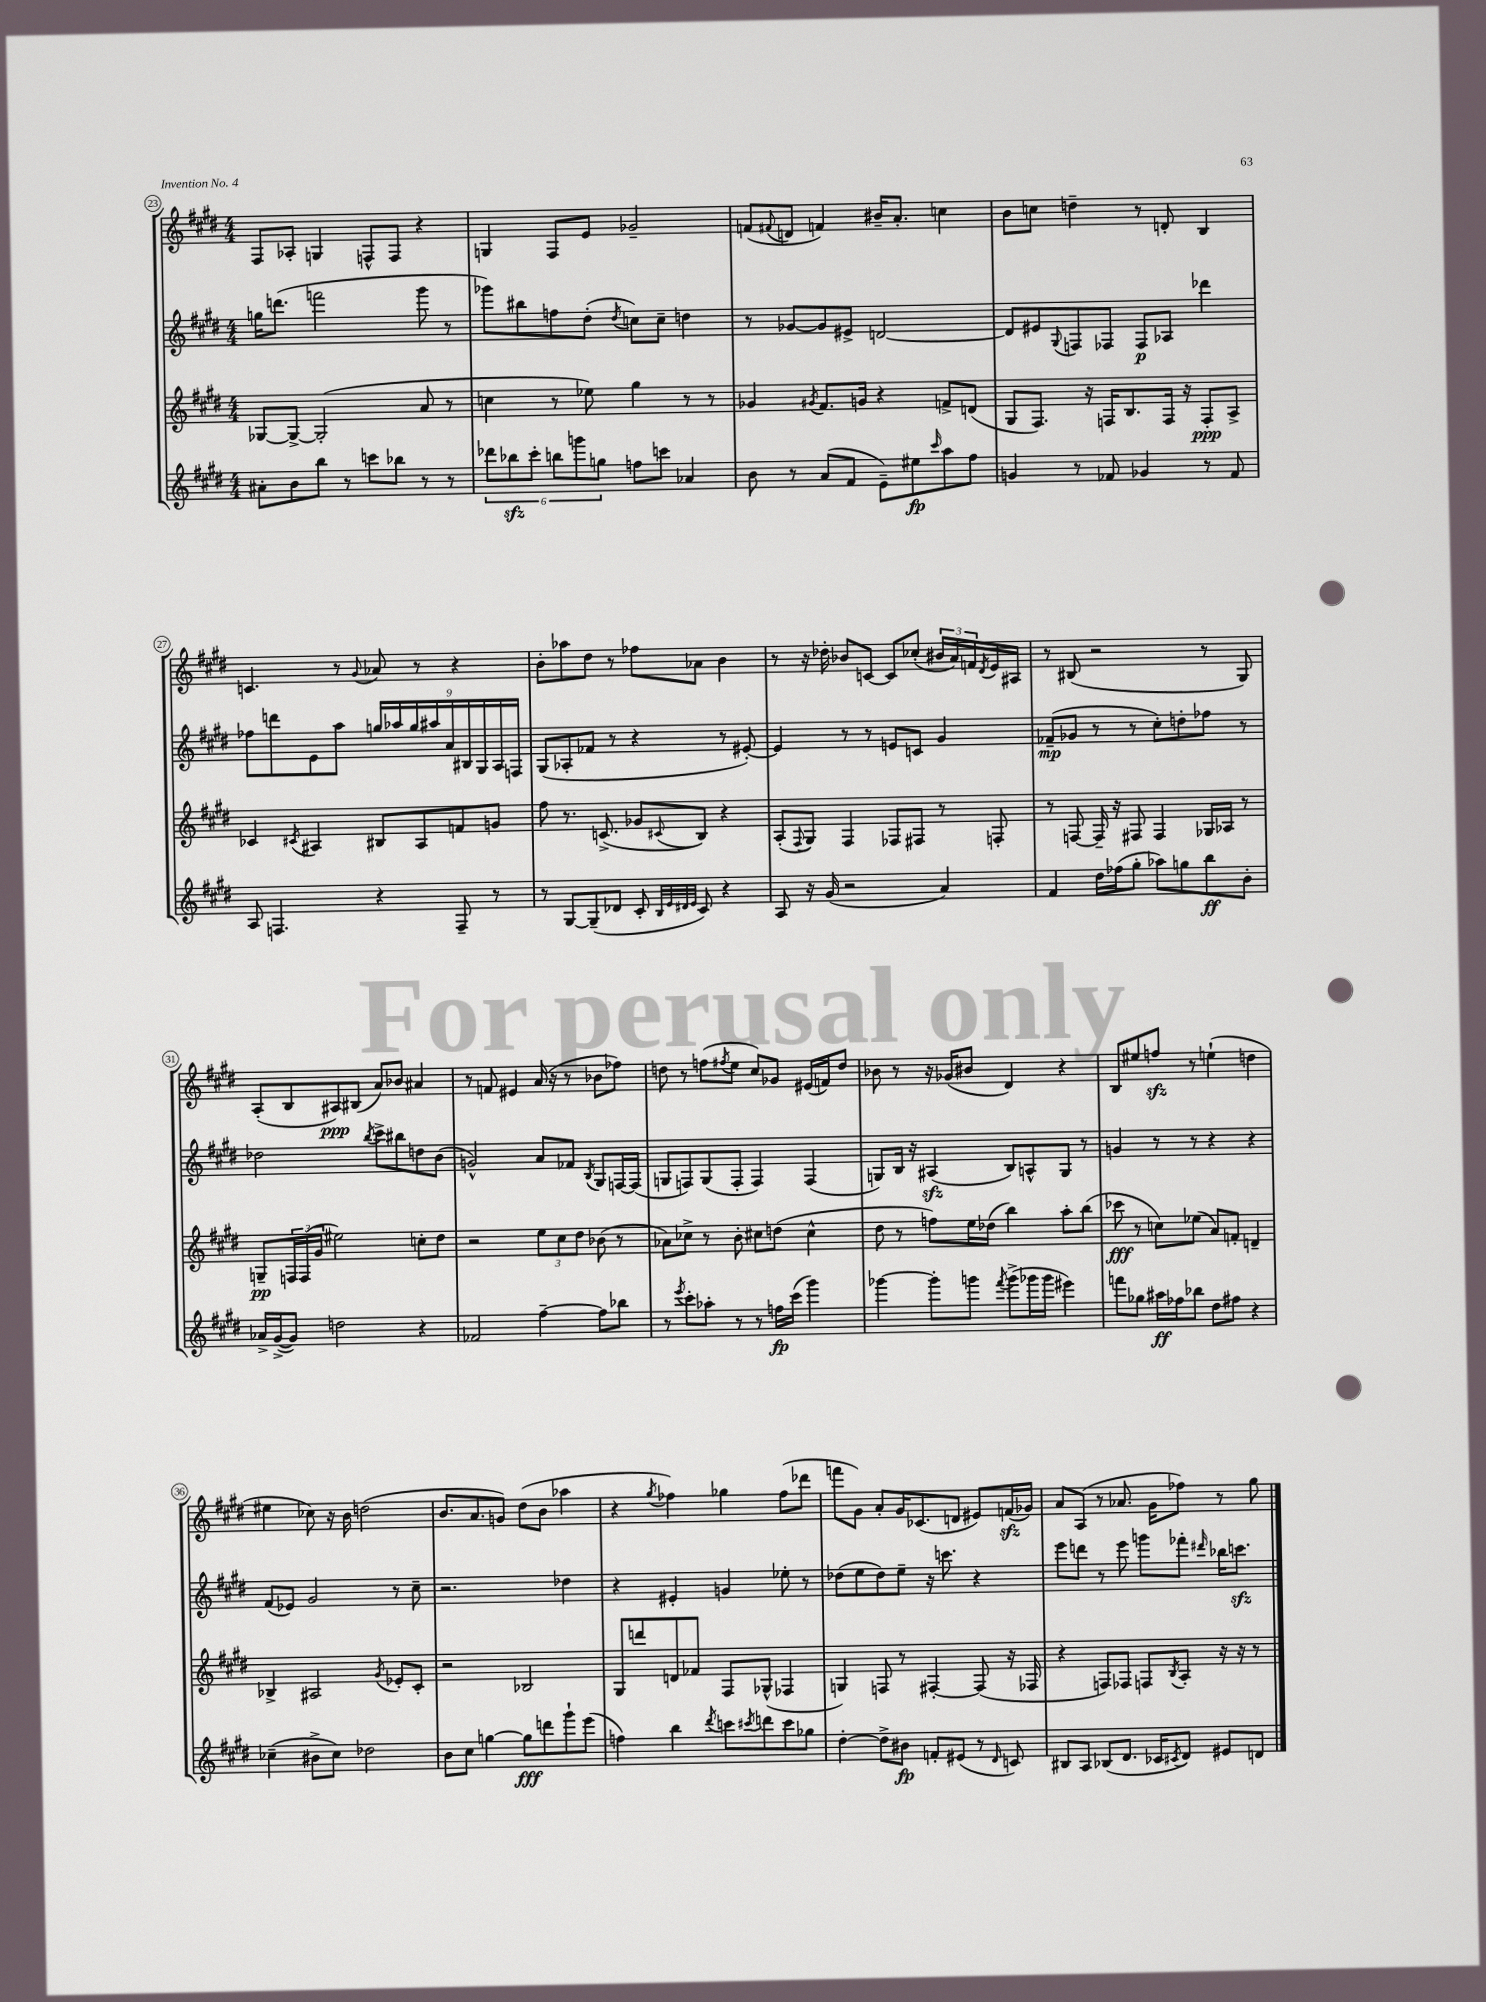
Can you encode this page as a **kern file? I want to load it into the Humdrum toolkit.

**kern	**dynam	**kern	**dynam	**kern	**dynam	**kern	**dynam
*part4	*part4	*part3	*part3	*part2	*part2	*part1	*part1
*staff4	*staff4	*staff3	*staff3	*staff2	*staff2	*staff1	*staff1
*clefG2	*	*clefG2	*	*clefG2	*	*clefG2	*
*k[f#c#g#d#]	*	*k[f#c#g#d#]	*	*k[f#c#g#d#]	*	*k[f#c#g#d#]	*
*M4/4	*	*M4/4	*	*M4/4	*	*M4/4	*
=23	=23	=23	=23	=23	=23	=23	=23
8a#X'\L	.	[8G-X/L	.	16ggn\KL	.	8F#/L	.
.	.	.	.	(8.dddn\J	.	.	.
8b\	.	8G-^/J_	.	.	.	8A-X'/J	.
8bb\J	.	(2G-'/]	.	2fffn\	.	4Gn/	.
8r	.	.	.	.	.	.	.
8cccn\L	.	.	.	.	.	8Fn^^/L	.
8bb-X\J	.	.	.	.	.	8F/J	.
8r	.	8a/	.	8ggg#\	.	4r	.
8r	.	8r	.	8r	.	.	.
=24	=24	=24	=24	=24	=24	=24	=24
12ddd-X\L	.	4ccn\	.	8ggg-X\L)	.	4Gn/	.
12bb-Xzz\	.	.	.	.	.	.	.
.	.	.	.	8bb#X\	.	.	.
12ccc#'\J	.	.	.	.	.	.	.
12bbn\L	.	8r	.	8ffn\	.	8F#/L	.
12gggn\	.	.	.	.	.	.	.
.	.	8ee-X\)	.	(8dd#'\J	.	8e/J	.
12ggn\J	.	.	.	.	.	.	.
.	.	.	.	8qdd#/	.	.	.
8ffn\L	.	4gg#\	.	8ccn\L)	.	2g-X~/	.
8cccn\J	.	.	.	8cc~\J	.	.	.
4a-X/	.	8r	.	4ddn\	.	.	.
.	.	8r	.	.	.	.	.
=25	=25	=25	=25	=25	=25	=25	=25
8b\	.	4g-X/	.	8r	.	(8fn/L	.
.	.	.	.	.	.	8qqf#X/	.
8r	.	.	.	[8g-X/L	.	8dn/J	.
.	.	8qg#X/	.	.	.	.	.
(8a/L	.	8.f#/L	.	8g-/]	.	4fn/)	.
8f#/J	.	.	.	8e#X^/J	.	.	.
.	.	16gn/Jk	.	.	.	.	.
8e~\L)	.	4r	.	[2dn/	.	16b#X~/KL	.
.	.	.	.	.	.	8.a'/J	.
8ee#X\	fp	.	.	.	.	.	.
16qqccc#/	.	.	.	.	.	.	.
8aa\	.	8fn^/L	.	.	.	4ccn\	.
8ff#\J	.	(8dn/J	.	.	.	.	.
=26	=26	=26	=26	=26	=26	=26	=26
4gn/	.	8G#/L	.	8d/L]	.	8b\L	.
.	.	8.F#/J)	.	8e#X/	.	8ccn\J	.
.	.	.	.	8qqG#/	.	.	.
8r	.	.	.	8Fn/	.	4ddn~\	.
.	.	16r	.	.	.	.	.
8f-X/	.	16Fn/KL	.	8F-X/J	.	.	.
.	.	8.B/	.	.	.	.	.
4g-X/	.	.	.	8F-/L	p	8r	.
.	.	16F/Jk	.	8A-X/J	.	8dn'/	.
.	.	16r	.	.	.	.	.
8r	.	8F'/L	ppp	4ddd-X\	.	4B/	.
8f-/	.	8A^/J	.	.	.	.	.
!!LO:LB:g=z
=27	=27	=27	=27	=27	=27	=27	=27
8A/	.	4c-X/	.	8ff-X\L	.	4.cn/	.
4.Fn/	.	.	.	8dddn\	.	.	.
.	.	8qc#X/	.	.	.	.	.
.	.	4A#X/	.	8e\	.	.	.
.	.	.	.	8aa\J	.	8r	.
.	.	.	.	.	.	8qqg#/	.
4r	.	8B#X/L	.	18ggn/LL	.	8a-X/	.
.	.	.	.	18aa-X/	.	.	.
.	.	.	.	18gg/	.	.	.
.	.	8A#/	.	.	.	8r	.
.	.	.	.	18aa#X/	.	.	.
.	.	.	.	18a/	.	.	.
8F~/	.	8fn/	.	.	.	4r	.
.	.	.	.	18B#X/	.	.	.
.	.	.	.	18G#/	.	.	.
8r	.	8gn/J	.	.	.	.	.
.	.	.	.	18A/	.	.	.
.	.	.	.	18Fn/JJ	.	.	.
=28	=28	=28	=28	=28	=28	=28	=28
8r	.	8ff#\	.	(8G#/L	.	8b'\L	.
[8G#/L	.	8.r	.	8A-X'/	.	8aa-X\	.
(8G#~/]	.	.	.	8f-X/J	.	8dd#\J	.
.	.	(8.cn^/	.	.	.	.	.
8d-X/J	.	.	.	8r	.	8r	.
8c#'/	.	8g-X/L	.	4r	.	8ff-X\L	.
32qqB/LLL	.	.	.	.	.	.	.
32qqe/	.	.	.	.	.	.	.
32qqd#X/	.	.	.	.	.	.	.
32qqe/JJJ	.	8qqc#X/	.	.	.	.	.
8c#/)	.	8B/J)	.	.	.	8a-X\J	.
4r	.	4r	.	8r	.	4b\	.
.	.	.	.	[8e#X'/)	.	.	.
=29	=29	=29	=29	=29	=29	=29	=29
8A/	.	(8A'/L	.	4e#/]	.	8r	.
.	.	8qqF#/	.	.	.	.	.
16r	.	8G#/J)	.	.	.	16r	.
(16g#/	.	.	.	.	.	16dd-X'\	.
2r	.	4F#/	.	8r	.	8b-X/L	.
.	.	.	.	8r	.	[8cn/J	.
.	.	8F-X/L	.	8en/L	.	8c/L]	.
.	.	8F#X/J	.	8cn/J	.	(8cc-X'/J	.
4a/)	.	8r	.	4g#/	.	24b#X/LL	.
.	.	.	.	.	.	24a/)	.
.	.	.	.	.	.	24fn/	.
.	.	.	.	.	.	8qd#/	.
.	.	8Fn'/	.	.	.	16e/	.
.	.	.	.	.	.	16A#X/JJ	.
=30	=30	=30	=30	=30	=30	=30	=30
4f#/	.	8r	.	(8f-X~/L	mp	8r	.
.	.	[8Fn/	.	8g-X/J	.	(8B#X/	.
16dd#\LL	.	16F~/]	.	8r	.	2r	.
(16ff-X\J	.	16r	.	.	.	.	.
8gg#'\J	.	8F#X/	.	8r	.	.	.
8aa-X\L)	.	4F#/	.	8cc#'\L)	.	.	.
8ggn\	.	.	.	8ddn'\	.	.	.
8bb\	ff	16G-X/LL	.	8ff-X\J	.	8r	.
.	.	16A-X/JJ	.	.	.	.	.
8b'\J	.	8r	.	8r	.	8G#/)	.
!!LO:LB:g=z
=31	=31	=31	=31	=31	=31	=31	=31
16a-X^/LL	.	8Gn~/L	pp	2dd-X\	.	(8A'/L	.
([16g#^/J	.	.	.	.	.	.	.
8g#/J])	.	24Fn/L	.	.	.	8B/	.
.	.	(24F/	.	.	.	.	.
.	.	24g#/JJ	.	.	.	.	.
2ddn\	.	2ee#X\)	.	.	.	8A#X/)	ppp
.	.	.	.	.	.	(8B#X/J	.
.	.	.	.	8qbb/	.	.	.
.	.	.	.	8ccc#^\L	.	8a/L)	.
.	.	.	.	8bb#X\	.	8b-X/J	.
4r	.	8ccn'\L	.	8ddn\	.	4a#X/	.
.	.	8dd#\J	.	(8b\J	.	.	.
=32	=32	=32	=32	=32	=32	=32	=32
2f-X/	.	2r	.	2gn^^/)	.	8r	.
.	.	.	.	.	.	8fn/	.
.	.	.	.	.	.	4e#X/	.
[4ff#~\	.	12ee\L	.	8a/L	.	(16a/	.
.	.	.	.	.	.	16r	.
.	.	12cc#\	.	.	.	.	.
.	.	.	.	8f-X/J	.	8r	.
.	.	12dd#\J	.	.	.	.	.
.	.	.	.	8qB/	.	.	.
8ff#\L]	.	(8b-X\	.	8G#/L	.	8b-X\L	.
8bb-X\J	.	8r	.	[16Fn/L	.	8ff-X\J)	.
.	.	.	.	(16F/JJ]	.	.	.
=33	=33	=33	=33	=33	=33	=33	=33
8r	.	8a-X\L)	.	8Gn/L	.	8ddn\	.
8qeee/	.	.	.	.	.	.	.
8ccc#'\L	.	8cc-X^\J	.	8Fn/)	.	8r	.
8aa-X'\J	.	8r	.	(8G/	.	(8ffn\L	.
.	.	.	.	.	.	8qff#X/	.
8r	.	8b'\	.	8F'/J	.	8ee\J	.
8r	.	8cc#X\L	.	4F/)	.	8cc#/L)	.
16ffn\LL	fp	(8ddn\J	.	.	.	8g-X/J	.
(16ccc#\JJ	.	.	.	.	.	.	.
4ggg#\)	.	4cc#^^\	.	(4F/	.	(16e#X/LL	.
.	.	.	.	.	.	16fn/J)	.
.	.	.	.	.	.	8dd/J	.
=34	=34	=34	=34	=34	=34	=34	=34
[4ggg-X\	.	8dd#\	.	8Gn/L)	.	8b-X\	.
.	.	8r	.	16B/Jk	.	8r	.
.	.	.	.	16r	.	.	.
8ggg-'\L]	.	8ffn\L)	.	(4A#Xzz/	.	16r	.
.	.	.	.	.	.	(16g-X/KL	.
8gggn\J	.	16ee\L	.	.	.	8b#X/J	.
.	.	(16dd-X\JJ	.	.	.	.	.
8qfff#/	.	.	.	.	.	.	.
(8ggg^\L	.	4bb\)	.	8B/L)	.	4d#/)	.
16ggg-X\L	.	.	.	8An^^/	.	.	.
16ggg-\JJ	.	.	.	.	.	.	.
4eee#X\)	.	8aa'\L	.	8G/J	.	4r	.
.	.	(8bb\J	.	8r	.	.	.
=35	=35	=35	=35	=35	=35	=35	=35
8fffn\L	.	8ccc-X\	fff	4gn/	.	8B/L	.
8gg-X\J	.	8r	.	.	.	8ee#X/	.
16aa#X\LL	ff	8ccn\L)	.	8r	.	8ffnzz/J	.
16ff-X\J	.	.	.	.	.	.	.
8bb-X\J	.	(8ee-X\J	.	8r	.	8r	.
8dd#\L	.	8a/L)	.	4r	.	(4een`\	.
8ff#X\J	.	8fn'/J	.	.	.	.	.
4r	.	4dn~/	.	4r	.	4ddn\	.
!!LO:LB:g=z
=36	=36	=36	=36	=36	=36	=36	=36
(4cc-X~\	.	4B-X^/	.	(8f#/L	.	4ee#X\	.
.	.	.	.	8e-X/J)	.	.	.
8b#X^\L	.	2A#X/	.	2g#/	.	8cc-X\)	.
8cc-\J)	.	.	.	.	.	16r	.
.	.	.	.	.	.	16b\	.
2dd-X\	.	.	.	.	.	(2ddn\	.
.	.	8qg#/	.	.	.	.	.
.	.	8e-X'/L	.	8r	.	.	.
.	.	8c#'/J	.	8cc#~\	.	.	.
=37	=37	=37	=37	=37	=37	=37	=37
8b\L	.	2r	.	2.r	.	8.b/L	.
8cc#\J	.	.	.	.	.	.	.
.	.	.	.	.	.	8.a/	.
[4ggn\	.	.	.	.	.	.	.
.	.	.	.	.	.	8gn/J)	.
8gg\L]	fff	2B-X/	.	.	.	(8dd#\L	.
8dddn\	.	.	.	.	.	8b\J	.
8ggg#`\	.	.	.	4dd-X\	.	4aa-X\	.
(8eee\J	.	.	.	.	.	.	.
=38	=38	=38	=38	=38	=38	=38	=38
4ffn\)	.	8G#/L	.	4r	.	4r	.
.	.	8dddn/	.	.	.	.	.
.	.	.	.	.	.	8qgg#/	.
4bb\	.	8dn/	.	4e#X'/	.	4ff-X\)	.
.	.	8f-X/J	.	.	.	.	.
8qddd#/	.	.	.	.	.	.	.
8cccn\L	.	8F#/L	.	4gn/	.	4gg-X\	.
8qccc#X/	.	.	.	.	.	.	.
8dddn\	.	(8G-X^^/J	.	.	.	.	.
8ccc#\	.	4F-X/	.	8ee-X'\	.	(8ff-\L	.
8gg-X\J	.	.	.	8r	.	8ddd-X\J	.
=39	=39	=39	=39	=39	=39	=39	=39
[4dd#'\	.	4Gn/)	.	(8dd-X\L	.	8fffn\L	.
.	.	.	.	8ee\	.	8g#\J)	.
8dd#^\L]	.	8Fn/	.	8dd-\)	.	8a'/L	.
8b#X\J	fp	8r	.	8ee~\J	.	16g#/K	.
.	.	.	.	.	.	(8.c-X/	.
8fn'/L	.	[4F#X'/	.	16r	.	.	.
.	.	.	.	8.cccn\	.	.	.
(8e#X/J	.	.	.	.	.	8dn/J	.
8r	.	(8F#/]	.	4r	.	8e#X/L)	.
16qqd#/	.	.	.	.	.	.	.
8cn/)	.	16r	.	.	.	(16fnzz/L	.
.	.	16F-X/	.	.	.	16g-X/JJ)	.
=40	=40	=40	=40	=40	=40	=40	=40
8B#X/L	.	4r	.	8eee\L	.	8a/L	.
8A/J	.	.	.	8dddn\J	.	(8A/J	.
(8B-X/L	.	8Fn/L)	.	8r	.	8r	.
8.d#/J	.	8F-X/J	.	8eee\	.	8.a-X/	.
.	.	8Fn/L	.	8gggn\L	.	.	.
16c-X/KL	.	.	.	.	.	16g#\KL	.
8qc#X/	.	8qB/	.	.	.	.	.
8d#/J)	.	8A'/J	.	8fff-X'\J	.	8ff-X\J)	.
.	.	.	.	16qqddd#X/	.	.	.
8e#X/L	.	16r	.	16bb-X\KL	.	8r	.
.	.	16r	.	8.cccnzz\J	.	.	.
8dn/J	.	8r	.	.	.	8gg#\	.
==	==	==	==	==	==	==	==
*-	*-	*-	*-	*-	*-	*-	*-
